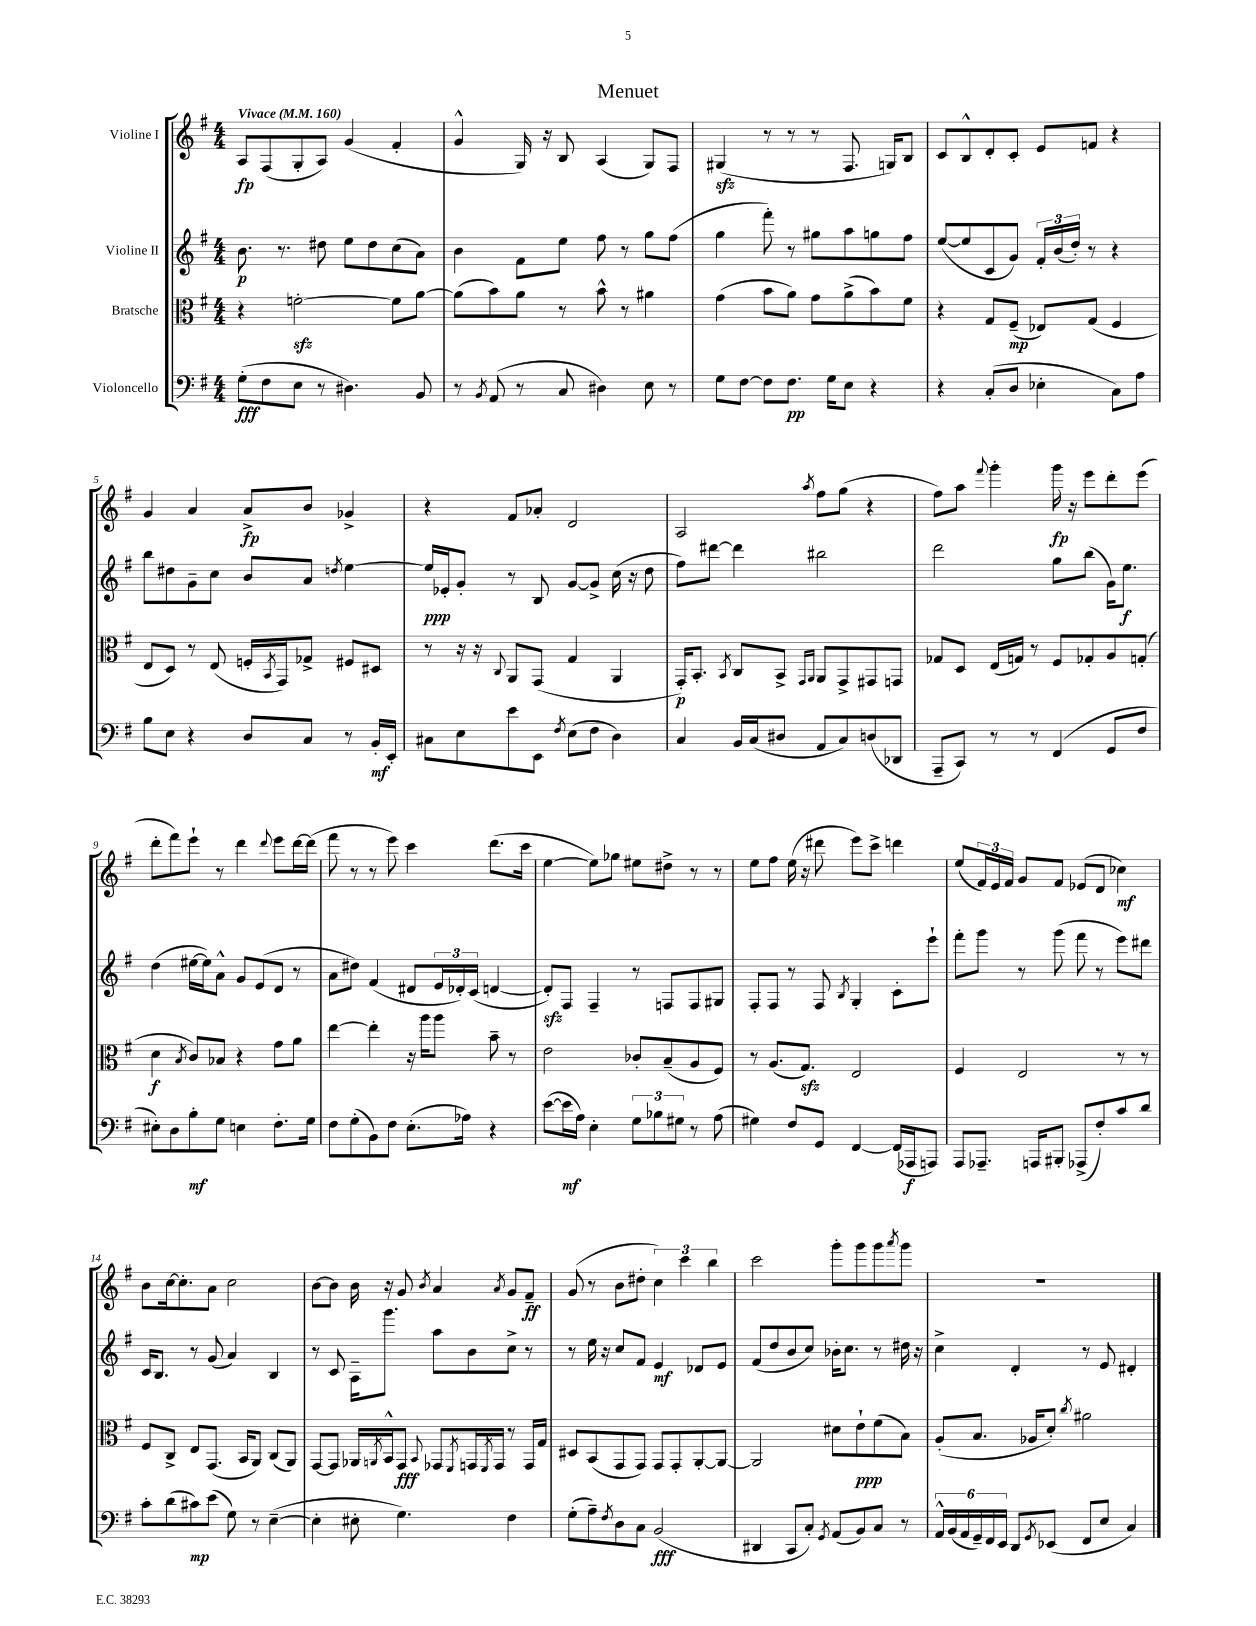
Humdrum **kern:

**kern	**kern	**kern	**kern
*staff4	*staff3	*staff2	*staff1
*clefF4	*clefC3	*clefG2	*clefG2
*k[f#]	*k[f#]	*k[f#]	*k[f#]
*M4/4	*M4/4	*M4/4	*M4/4
*MM160	*MM160	*MM160	*MM160
(8G'	4r	8.b	8A
8F#	.	.	(8F#
.	.	8.r	.
8E	[2f'	.	8G'
8r	.	8dd#	8A)
4.D#)	.	8ee	(4g
.	.	8dd#	.
.	8f]	(8cc	4f#'
8BB	[8a	8a)	.
=	=	=	=
8r	(8a]	4b	4g^^
8qBB	.	.	.
(8AA	8b)	.	.
8r	8a	8f#	16G)
.	.	.	16r
8C	8r	8ee	8B
4D#)	8b^^	8ff#	(4A
.	8r	8r	.
8E	4a#	8gg	8G)
8r	.	(8ff#	8F#
=	=	=	=
8G	(4g	4gg	(4G#
[8F#	.	.	.
8F#]	8b	8fff#')	8r
8.F#	8a)	8r	8r
.	8g	8gg#	8r
16G	.	.	.
8E	(8a^	8aa	8.F#
4r	8b)	8gg	.
.	.	.	16G)
.	8f#	8ff#	8B
=	=	=	=
4r	4r	([8ee	8c
.	.	8ee]	8B^^
(8C'	8G	8c	8d'
8D	(8F#~	8g)	8c'
4E-'	8E-)	24f#'	8e
.	.	(24b	.
.	.	24dd')	.
.	(8G	8r	8f
8C)	4F#	4r	4r
8A	.	.	.
=	=	=	=
8B	8E	8bb	4g
8E	8D)	8dd#	.
4r	8r	8g~	4a
.	(8E	8cc	.
8D	16F'	8b	8a^
.	8qBB	.	.
.	16GG)	.	.
8C	8G-^	8a	8b
.	.	8qdd	.
8r	8F#	[4ee	4g-^
16BB'	8D#	.	.
16EE'	.	.	.
=	=	=	=
8C#	8r	16ee]	4r
.	.	16e-'	.
8E	16r	8g'	.
.	16r	.	.
.	8qqC	.	.
8e	8AA	8r	8f#
8EE	(8GG	8B	8a-'
8qF#	.	.	.
(8E	4G	[8g	2d
8F#	.	8g^]	.
4D)	4AA	(16cc	.
.	.	16r	.
.	.	8dd	.
=	=	=	=
4C	16GG')	8ff#)	2A
.	8.BB'	.	.
.	.	[8ddd#	.
.	8qBB	.	.
16BB	8C	4ddd#]	.
(16C	.	.	.
8D#	8BB^	.	.
.	16qqGG	.	.
.	16qqAA	.	8qaa
8AA	8AA	2bb#	8ff#
8C)	8GG^	.	(8gg
(8D	8GG#	.	4r
8DD-	8GG	.	.
=	=	=	=
8AAA~	8G-	2ddd	8ff#)
8CC)	8D	.	8aa
.	.	.	8qqfff#
8r	(16E	.	4ggg'
.	16G)	.	.
8r	8r	.	.
(4FF#	8F#	8gg	16ggg
.	.	.	16r
.	8G-'	(8bb	8eee
8GG	8A	16g)	8ddd'
.	.	8.ee	.
8F#	(8G'	.	(8eee
=	=	=	=
8E#')	4d	(4dd	8ddd'
8D	.	.	8fff#)
.	8qB	.	.
8B'	8c)	[16ee#	8eee`
.	.	16ee#])	.
8G	8B-	8a^^	8r
4E	4r	8g	4ddd
.	.	(8e	.
.	.	.	8qqddd
8.F#'	8g	8d	8eee
.	8a	8r	[16ddd
16G	.	.	(16ddd]
=	=	=	=
8F#	[4ee	8a	8fff#
(8G'	.	8dd#)	8r
8BB)	4ee']	(4f#	8r
8F#	.	.	8eee)
(8.E'	16r	8d#	4ccc
.	16aa	.	.
.	8aa	24e	.
.	.	24d-')	.
16A-)	.	.	.
.	.	(24c	.
4r	8b~	[4d	(8.ddd
.	8r	.	.
.	.	.	16ccc
=	=	=	=
([8e	2e	8d'])	[4ee
16e]	.	8F#	.
16A)	.	.	.
4E'	.	4F#~	8ee])
.	.	.	8gg-
12G	8c-'	8r	8ee#
12B-	.	.	.
.	(8B~	8F	8dd#^
12G#	.	.	.
8r	8A	8F	8r
(8A	8F#)	8G#	8r
=	=	=	=
4G#)	8r	8F#'	8ee
.	(8.A	8F#	8ff#
8F#	.	8r	(16ee
.	8.G)	.	16r
8GG	.	8F#	8ddd#
.	.	8qB	.
[4FF#	2E	4G'	8eee)
.	.	.	8ccc^
(16FF#]	.	8c'	4ddd
16AAA-	.	.	.
8AAA)	.	8eee`	.
=	=	=	=
8AAA	4F#	8fff#'	(8ee
8.AAA-~	.	8ggg	24f#)
.	.	.	24e
.	.	.	24f#
.	2E	8r	8g
16AAA	.	.	.
8BBB#'	.	(8ggg	8f#
(8AAA-^	.	8fff#	(8e-
8F#')	.	8r	8d
8c	8r	8eee)	4cc-)
8d	8r	8ddd#	.
=	=	=	=
8c'	8F#	16c	8b
.	.	8.B	.
(8d	8C^	.	[16cc
.	.	.	8.cc']
8c#)	8E	8r	.
(8e	(8.GG	(8g	8a
8G)	.	4a)	2cc
.	16BB	.	.
8r	8AA)	.	.
([4E~	(8C	4B	.
.	8AA)	.	.
=	=	=	=
4E']	[8GG	8r	[8b
.	8GG]	8c	8b]
8E#'	16AA-	16A~	16b
.	8qAA	.	.
.	16BB^^	8.ggg	16r
4.G)	8GG	.	8g
.	8qqBB	.	8qb
.	8GG-	8aa	4a
.	8qFF#	.	.
.	16GG	8b	.
.	8qFF#	.	.
.	16GG	.	.
.	.	.	8qa
4F#	8r	8cc^	8g
.	16GG	8r	8f#~
.	16G	.	.
=	=	=	=
(8G'	8D#	8r	(8g
8A~)	(8BB	16ee	8r
.	.	16r	.
8qF#	.	.	.
8D	8GG	8cc	8b
8C	8GG)	8f#	8dd#'
(2BB	8GG	4e	6cc)
.	8GG'	.	.
.	.	.	6ccc
.	[8AA'	8d-	.
.	.	.	6bb
.	8AA_	8e	.
=	=	=	=
4DD#	2AA]	(8f#	2ccc
.	.	8dd	.
8CC	.	8b	.
8C')	.	8cc)	.
8qGG	.	.	.
(8AA	8d#	16b-'	8ggg'
.	.	8.cc	.
8BB)	8e`	.	8ggg
8C	(8f#	8r	8ggg
.	.	.	8qaaa
8r	8B)	16dd#	8ggg
.	.	16r	.
=	=	=	=
24AA^^	(8A'	4cc^	1r
(24BB	.	.	.
24AA	.	.	.
24GG~)	8.B	.	.
24FF#	.	.	.
24EE	.	.	.
8DD	.	4d'	.
.	16A-	.	.
8qGG	.	.	.
(8EE-	8d')	.	.
.	8qcc	.	.
8FF#	2a#	8r	.
8E	.	8e	.
4C)	.	4d#'	.
==	==	==	==
*-	*-	*-	*-
